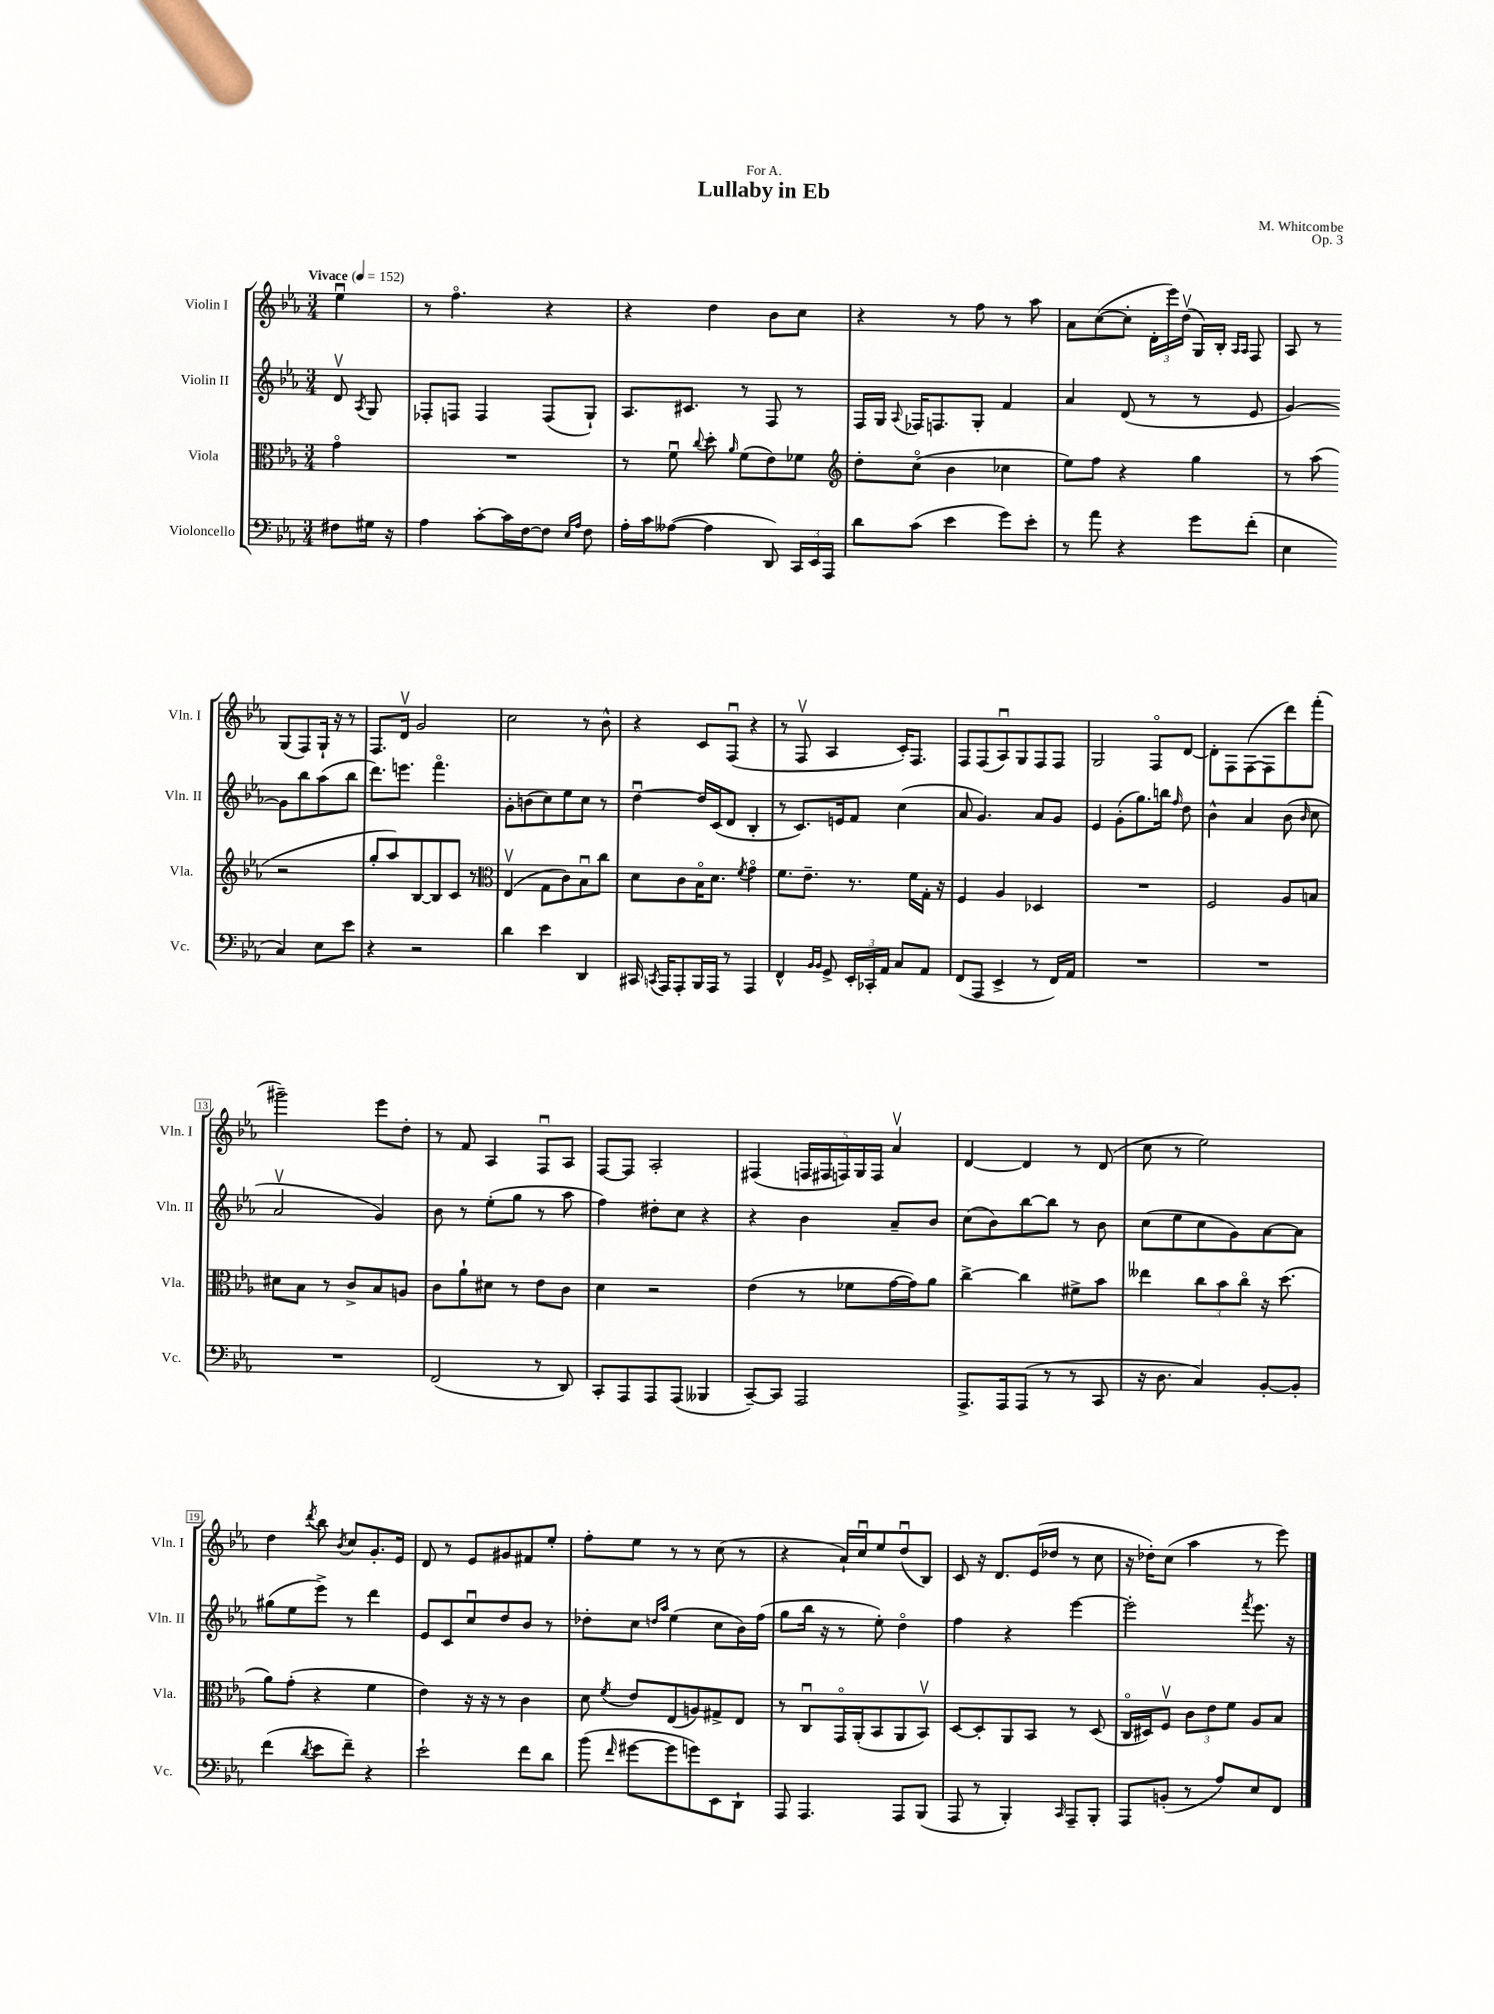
\header { title = "Lullaby in Eb" composer = "M. Whitcombe" dedication = "For A." opus = "Op. 3" }
<<
\new StaffGroup <<
\new Staff = "s0" \with { instrumentName = "Violin I" shortInstrumentName = "Vln. I" } {
    \clef treble \key ees \major \numericTimeSignature \time 3/4 \partial 4 \tempo "Vivace" 4 = 152
    \autoBeamOff ees''4\downbow |
    r8 f''4.\flageolet r4 |
    r4 d''4 bes'8[ c''8] |
    r4 r8 f''8 r8 aes''8 |
    aes'8[ c''8~( c''8]-. \tuplet 3/2 { d'16[-. ees'''16) d''16]\upbow( } g16[) bes16]-. \grace { aes16[ aes16] } f8 |
    aes8 r8 g8[( f8) g16]-! r16 r8 |
    f8.[ d'16]\upbow g'2 |
    c''2 r8 bes'8-^ |
    r4 c'8[ f8]\downbow( r4 |
    r8 f8\upbow aes4 c'16[-.) f8.] |
    f8[ f8( aes8\downbow) g8 f8 f8] |
    g2 f8[\flageolet d'8]~ |
    d'8[-. f8 f8~( f8 d'''8) f'''8]-.( |
    gis'''2--) ees'''8[ d''8]-. |
    r8 f'8 aes4 f8[\downbow aes8] |
    f8[~ f8] aes2-. |
    fis4( \tuplet 5/4 { f16[ fis16 f16) g16 f16] } aes'4\upbow |
    d'4~ d'4 r8 d'8( |
    c''8 r8 ees''2) |
    d''4 \acciaccatura { d'''8 } bes''8 \acciaccatura { bes'8 } c''8[ g'8.-. ees'16] |
    d'8 r8 ees'8[ gis'8 fis'8 ees''8]-. |
    f''8[-. ees''8] r8 r8 c''8( r8 |
    r4 aes'16[-!) c''16\downbow ees''8 d''8\downbow( bes8]) |
    c'8 r16 d'8.[ ees'16( des''16] r8 c''8 |
    r16 des''16[-.) c''8]( aes''4 r8 ees'''8) \bar "|." |
}
\new Staff = "s1" \with { instrumentName = "Violin II" shortInstrumentName = "Vln. II" } {
    \clef treble \key ees \major \numericTimeSignature \time 3/4 \partial 4
    \autoBeamOff d'8\upbow \acciaccatura { aes8 } g8 |
    fes8[-. f8] f4 f8[( g8]-!) |
    aes8.[ cis'8.] r8 f8 r8 |
    f16[ g16] \appoggiatura { aes8 } fes16[ f8. g8]-. f'4 |
    aes'4 d'8( r8 r8 ees'8 |
    g'4~) g'8[ bes''8 aes''8( bes''8] |
    d'''8.[) e'''8.] f'''4.\flageolet |
    g'8[-. b'8( c''8) ees''8 c''8] r8 |
    d''4~\downbow d''16[ c'16( d'8] bes4-. |
    r8 c'8.[) e'16 f'8] c''4( |
    aes'8 g'4.) aes'8[ g'8] |
    ees'4 g'8[-.( g''8.) b''16] \grace { f''16 } d''8 |
    bes'4-^ aes'4 bes'8( \grace { bes'16 } c''8 |
    aes'2\upbow g'4) |
    bes'8 r8 ees''8[-.( g''8] r8 aes''8 |
    f''4) dis''8[-. c''8] r4 |
    r4 bes'4 aes'8[-- bes'8] |
    c''8[( bes'8) bes''8~ bes''8] r8 bes'8 |
    c''8[( ees''8 c''8 g'8) aes'8~ aes'8] |
    gis''8[( ees''8 ees'''8]->) r8 d'''4 |
    ees'8[ c'8 c''8\downbow d''8 bes'8] r8 |
    des''8[-. c''8] \grace { d''16[ aes''16] } ees''4( c''8[ bes'16) f''16]( |
    g''8[ bes''16] r16 r8 ees''8-.) d''4\flageolet |
    f''4 r4 ees'''4~ |
    ees'''2-. \acciaccatura { f'''8 } ees'''8. r16 \bar "|." |
}
\new Staff = "s2" \with { instrumentName = "Viola" shortInstrumentName = "Vla." } {
    \clef alto \key ees \major \numericTimeSignature \time 3/4 \partial 4
    \autoBeamOff g'4\flageolet |
    R2. |
    r8 f'8\downbow \appoggiatura { c''8 } d''8-. \grace { aes'16 } f'8[( ees'8) fes'8] |
    \clef treble d''8[-. c''8]\flageolet( bes'4 ces''4 |
    ees''8[) f''8] r4 g''4 |
    r8 aes''8( r2 |
    g''8[-. aes''8) bes8~ bes8 c'8] r8 |
    \clef alto ees4\upbow( g8[ c'8) bes8\downbow c''8] |
    d'8[ c'8 bes16\flageolet d'8.] \acciaccatura { f'8 } g'4\flageolet |
    f'8.[ ees'8.]-- r8. f'16[ g16]-. r16 |
    f4 aes4 des4 |
    R2. |
    f2 aes8[ b8] |
    dis'8[ bes8] r8 c'8[-> bes8 a8] |
    c'8[ aes'8-! dis'8] r8 ees'8[ c'8] |
    d'4 r2 |
    ees'4( r8 fes'8[ g'16~ g'16) aes'8] |
    c''4~-> c''4 fis'8[-> bes'8] |
    eeses''4 \tuplet 3/2 { c''8[ bes'8 c''8]\flageolet } r16 d''8.( |
    aes'8[) g'8]-.( r4 f'4 |
    ees'4) r16 r16 r8 c'4 |
    d'8 \acciaccatura { f'8 } ees'8[ ees8( a8) gis8-> ees8] |
    r8 c8[\downbow g,16\flageolet aes,16-.( bes,8 aes,8 bes,8]\upbow) |
    d8[~ d8-. aes,8 bes,8] r8 d8( |
    c16[\flageolet dis16) f8]\upbow \tuplet 3/2 { c'8[ ees'8 f'8] } aes8[ bes8] \bar "|." |
}
\new Staff = "s3" \with { instrumentName = "Violoncello" shortInstrumentName = "Vc." } {
    \clef bass \key ees \major \numericTimeSignature \time 3/4 \partial 4
    \autoBeamOff fis8[ gis16] r16 |
    aes4 c'8[~-. c'16 f16~ f8] \grace { ees16[ aes16] } f8 |
    aes16[-. c'16 aeses8]~( aeses4 d,8) \tuplet 3/2 { c,16[ ees,16 aes,,16] } |
    d'8[ c'8]( ees'4 g'8[) ees'8]-. |
    r8 aes'8 r4 g'8[ f'8]-.( |
    ees4 c4) ees8[ ees'8] |
    r4 r2 |
    d'4 ees'4 d,4 |
    cis,16 \acciaccatura { c,8 } aes,,16[ aes,,8-. bes,,16 aes,,16] r8 aes,,4 |
    f,4-^ \grace { bes,16[ bes,16] } g,8-> \tuplet 3/2 { ees,16[-. ces,16-. aes,16] } c8[ aes,8] |
    f,8[( aes,,8] ees,4-> r8 f,16[) aes,16] |
    R2. |
    R2. |
    R2. |
    f,2( r8 d,8) |
    c,8[-. aes,,8 aes,,8 aes,,8]( beses,,4 |
    c,8[~--) c,8] aes,,2 |
    aes,,8.[-> aes,,16 aes,,8]( r8 r8 c,8 |
    r16 d8. c4) bes,8[~-. bes,8]-. |
    f'4( \acciaccatura { d'8 } ees'8[ f'8]--) r4 |
    ees'2-! f'8[ d'8] |
    bes'8( \grace { f'16 } gis'8[~ gis'8 g'8) ees,8 d,8]-! |
    aes,,8 aes,,4. aes,,8[ bes,,8]( |
    aes,,8 r8 bes,,4-.) \grace { c,16 } aes,,8[-- bes,,8]-. |
    aes,,8[ b,8]-.( r8 aes8[) ees8 f,8] \bar "|." |
}
>>
>>
\layout { \context { \Score \override BarNumber.stencil = #(make-stencil-boxer 0.1 0.3 ly:text-interface::print) } }
